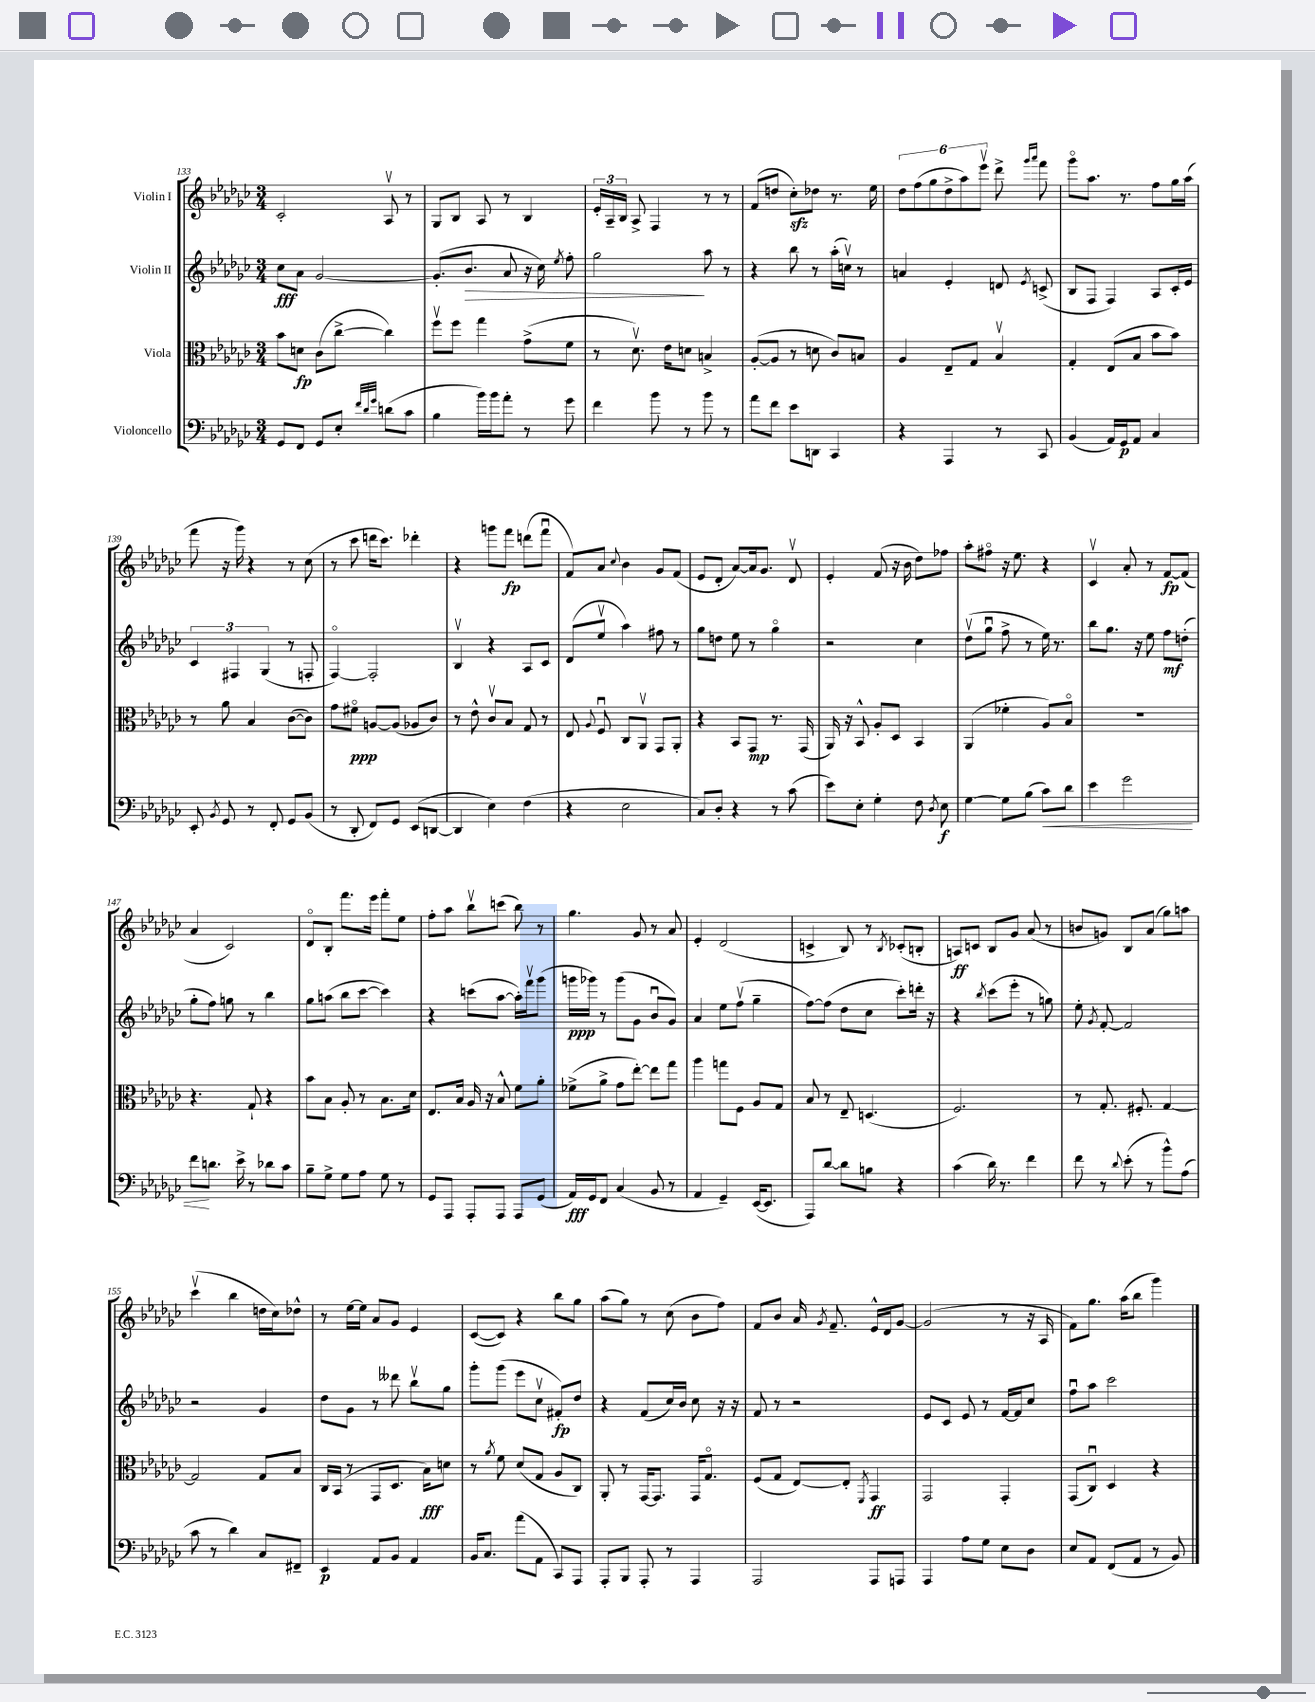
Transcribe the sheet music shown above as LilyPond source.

<<
\new StaffGroup <<
\new Staff = "s0" \with { instrumentName = "Violin I" } {
    \clef treble \key ges \major \numericTimeSignature \time 3/4
    \autoBeamOff ces'2-. aes8\upbow r8 |
    ges8[ bes8] aes8 r8 bes4 |
    \tuplet 3/2 { ees'16[-. aes16-- bes16] } aes8-> f4 r8 r8 |
    f'8[( d''8] ces''8[-.\sfz) des''8] r8. ees''16 |
    \tuplet 6/4 { des''8[ f''8( ges''8 des''8-> aes''8) ees'''8]\upbow } des'''8-> \grace { ges'''16[ aes'''16] } f'''8 |
    ges'''8[\flageolet aes''8.] r8. f''8[ ges''16 aes''16]( |
    f'''8 r16 ges'''16) r4 r8 ces''8( |
    r8 ces'''8 d'''16[ ces'''8.]) des'''4-. |
    r4 g'''8[ f'''8]\fp d'''8[( f'''8]\downbow |
    f'8[) aes'8] \appoggiatura { ces''8 } bes'4 ges'8[ f'8]( |
    ees'8[ des'8]-. aes'8[~) aes'16 ges'8.] des'8\upbow |
    ees'4-. f'8( r16 bes'16 des''8[) fes''8] |
    aes''8[-. fis''8]\flageolet r16 ees''8. r4 |
    ces'4\upbow aes'8-. r8 f'8[~\fp f'8]( |
    aes'4 ces'2) |
    des'8[\flageolet bes8]-. f'''8.[ ees'''16] f'''8[-. ees''8] |
    f''8[-. aes''8] bes''8[\upbow c'''8]( bes''8) r8 |
    ges''4. ges'8 r8 aes'8 |
    ees'4-. des'2( |
    c'4-> bes8) r8 \acciaccatura { bes8 } ces'8[-.( b8]-. |
    a8[\ff) c'8] bes8[ ges'8] aes'8( r8 |
    b'8[ g'8]) bes8[ aes'8]( ges''8[) a''8] |
    ces'''4\upbow( bes''4 d''16[ ces''16) des''8]-^ |
    r8 ees''16[~ ees''16] aes'8[ ges'8] ees'4 |
    ces'8[~( ces'8]) r4 bes''8[ ges''8] |
    aes''8[( ges''8]) r8 ces''8( bes'8[ f''8]) |
    f'8[ bes'8] aes'16 \acciaccatura { ges'8 } f'8.-- ees'16[-^ des'16 ges'8]~ |
    ges'2( r8 r16 aes16 |
    f'8[) ges''8.] aes''16[( bes''8] ges'''4) \bar "|." |
}
\new Staff = "s1" \with { instrumentName = "Violin II" } {
    \clef treble \key ges \major \numericTimeSignature \time 3/4
    \autoBeamOff ces''8[\fff aes'8] ges'2~ |
    ges'8.[-.( bes'8.]\> aes'8 r16 ces''16) \acciaccatura { ees''8 } f''8-. |
    ges''2\! aes''8 r8 |
    r4 bes''8 r8 aes''16[-.( c''16]\upbow) r8 |
    a'4 ees'4-. d'8 \acciaccatura { ees'8 } c'8->( |
    bes8[ f8] f4) aes8[ ces'16-. ees'16] |
    \tuplet 3/2 { ces'4 fis4 ges4( } r8 f8-. |
    f4~\flageolet) f2-. |
    bes4\upbow r4 aes8[ ces'8] |
    des'8[( ees''8]\upbow aes''4) fis''8 r8 |
    ges''8[ d''8] ees''8 r8 ges''4\flageolet |
    r2 ces''4 |
    des''8[\upbow( ges''8]\downbow f''8-> r8 ees''16) r8. |
    bes''8[ ges''8.] r16 ees''8 f''8[\mf d''8]-.( |
    ges''8[-. f''8]) g''8 r8 bes''4 |
    ges''8[ a''8]( bes''8[ ces'''8]~ ces'''4) |
    r4 c'''8[( aes''8]~ aes''16[-.) f'''16\upbow ges'''8]( |
    g'''16[\ppp ges'''16]) r8 ges'''8[( ges'8] bes'8[\downbow ges'8]) |
    aes'4 ees''8[ f''8]\upbow( ges''4-- |
    f''8[~) f''8]( des''8[ ces''8] ces'''8[-.) d'''16]-. r16 |
    r4 \acciaccatura { bes''8 } ces'''8[( ees'''8]-. r8 g''8) |
    ees''8-. \acciaccatura { ges'8 } f'8~-. f'2 |
    r2 ges'4 |
    des''8[ ges'8] r8 deses'''8 bes''8[\upbow ges''8] |
    ges'''8[-. ges'''8]( ees'''8[ ces''8]\upbow fis'8[-.\fp) des''8] |
    r4 f'8[( ces''16) bes'16] ces''8 r16 r16 |
    f'8 r8 r2 |
    ees'8[ ces'8] ees'8 r8 f'16[~ f'16 ces''8] |
    f''8[\downbow aes''8] ces'''2 \bar "|." |
}
\new Staff = "s2" \with { instrumentName = "Viola" } {
    \clef alto \key ges \major \numericTimeSignature \time 3/4
    \autoBeamOff bes'8[ d'8]\fp ces'8[( ces''8]~-> ces''4) |
    f''8[\upbow f''8] ges''4 ges'8[->( f'8] |
    r8 des'8.\upbow) ees'16[ d'8] b4-> |
    aes8[~-.( aes8] r8 d'8 ces'8[) b8] |
    aes4 ees8[-- ges8] bes4\upbow |
    ges4-. ees8[( bes8] bes'8[ bes'8]) |
    r8 aes'8 bes4 ces'8[~( ces'8]) |
    ges'8[ fis'8]\flageolet\ppp a8[~ a8]( aes8[ ces'8]) |
    r8 ees'8-^ ces'8[\upbow bes8] ges8 r8 |
    ees8 \appoggiatura { aes8 } f8\downbow ces8[ aes,8]\upbow ges,8[ aes,8]-. |
    r4 bes,8[ ges,8]\mp r8. ges,16( |
    aes,16) r16 bes,8-^ aes8[-. des8] bes,4 |
    aes,4( fes'4-. aes8[) bes8]\flageolet |
    R2. |
    r4. ges8-! r4 |
    bes'8[ bes8] aes8-. r8 bes8.[ des'16] |
    ees8.[ bes16] aes16 r16 bes8-^ f'8[ aes'8]-. |
    fes'8[->( aes'8]-> ges'8[ ees''8]~-.) ees''8[ ges''8] |
    aes''4 g''8[ f8] aes8[ ges8] |
    bes8 r8 ees8-- d4.( |
    f2.) |
    r8 ges8.-. fis8.-. ges4~ |
    ges2 ges8[ bes8] |
    ces16[ bes,16]( r8 ges,8[ des8.] bes16[\fff) d'8] |
    r8 \acciaccatura { aes'8 } f'8 des'8[( ges8] aes8[ ces8]) |
    aes,8-. r8 ges,16[~ ges,8.] ges,16[ ges8.]\flageolet |
    f8[( ges8] ees8[~) ees8]-. \acciaccatura { f,8 } ges,4\ff |
    ges,2 ges,4-. |
    ges,8[( ces8]\downbow) des4 r4 \bar "|." |
}
\new Staff = "s3" \with { instrumentName = "Violoncello" } {
    \clef bass \key ges \major \numericTimeSignature \time 3/4
    \autoBeamOff ges,8[ f,8] ges,8[ ees8]-. \grace { f'32[ des'32 ges'32] } d'8[( ces'8] |
    bes4 bes'16[) bes'16 aes'8]-. r8 ges'8 |
    f'4 bes'8 r8 bes'8 r8 |
    aes'8[ f'8] ees'8[ d,8] ces,4 |
    r4 aes,,4 r8 ces,8 |
    bes,4( aes,16[) ges,16\p aes,8] ces4 |
    ees,8-. \acciaccatura { bes,8 } ges,8 r8 f,8-. ges,8[ bes,8]( |
    r8 des,8-. f,8[) ges,8] ees,8[( d,8]~ |
    d,4 ees4) f4( |
    r4 ees2 |
    ces8[) des8]-. r4 r8 ces'8( |
    ees'8[) ees8]-. ges4-. f8 \acciaccatura { des8 } ees8\f |
    ges4~ ges8[ bes8]( ces'8[\<) des'8] |
    ees'4 ges'2 |
    f'8[\! d'8.] ees'16-> r8 des'8[ ces'8] |
    bes8[-- ges8]-> ges8[ aes8] ges8 r8 |
    ges,8[ aes,,8] aes,,8[-. aes,,8] aes,,8[ ges,8]( |
    aes,16[\fff) ges,16 f,8] ces4( bes,8 r8 |
    aes,4 ges,4--) ees,16[~( ees,8.] |
    aes,,8[) des'8]~ des'8[ b8] r4 |
    ces'4( des'16) r8. f'4 |
    f'8 r8 \appoggiatura { des'8 } ees'8-.( r8 bes'8[-^) aes8]( |
    ces'8 r8 des'4) ces8[ fis,8]-- |
    ees,4\p aes,8[ bes,8] aes,4 |
    bes,16[ ces8.] aes'8[( aes,8] ces,8[) aes,,8] |
    aes,,8[-. bes,,8] aes,,8-. r8 aes,,4 |
    aes,,2 aes,,8[ a,,8] |
    aes,,4 aes8[ ges8] ees8[ des8] |
    ees8[ aes,8] f,8[( aes,8] r8 bes,8) \bar "|." |
}
>>
>>
\layout { \context { \Score currentBarNumber = #133 } }
